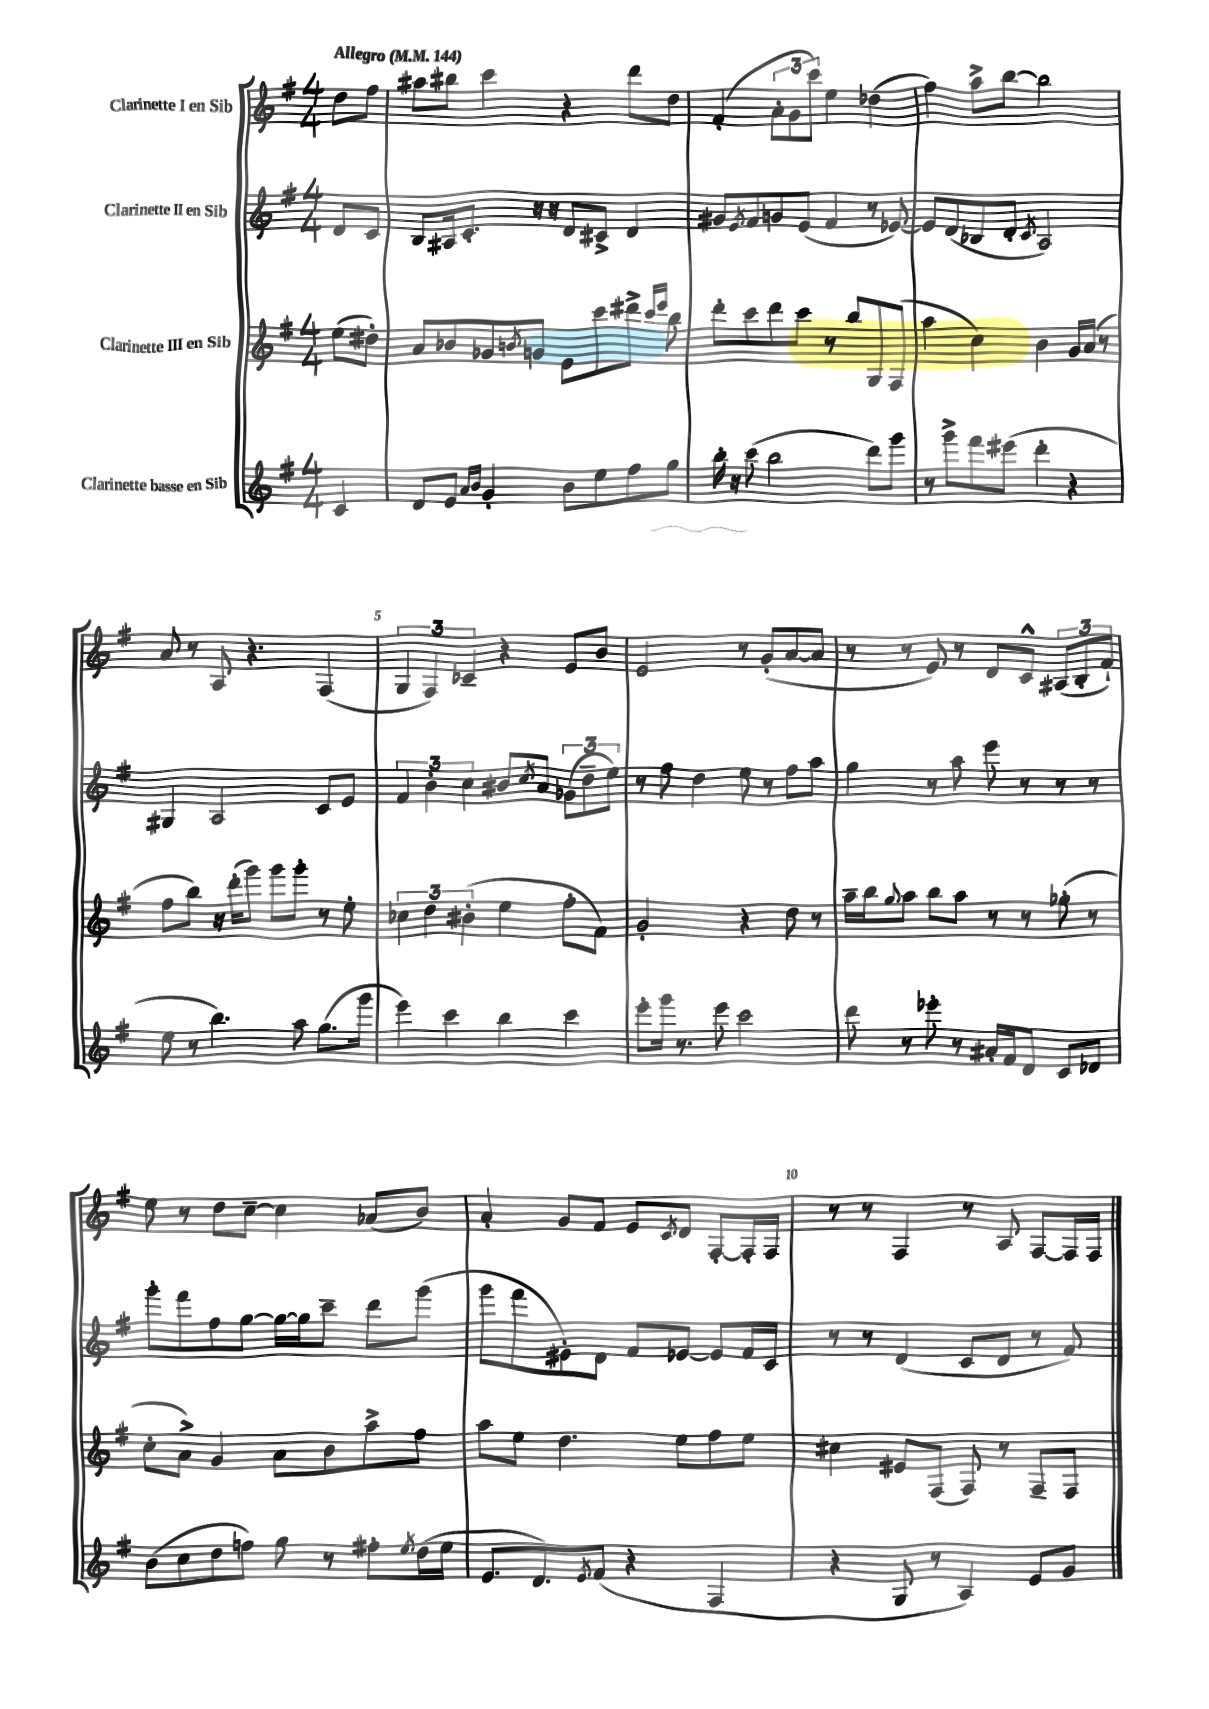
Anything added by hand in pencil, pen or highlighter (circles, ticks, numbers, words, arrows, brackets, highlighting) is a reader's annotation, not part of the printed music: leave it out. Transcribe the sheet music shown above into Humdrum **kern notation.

**kern	**kern	**kern	**kern
*staff4	*staff3	*staff2	*staff1
*clefG2	*clefG2	*clefG2	*clefG2
*k[f#]	*k[f#]	*k[f#]	*k[f#]
*M4/4	*M4/4	*M4/4	*M4/4
*MM144	*MM144	*MM144	*MM144
4c	(8ee	8d	8dd
.	8dd#')	8c	8ff#
=	=	=	=
8d	8a	8B	8aa#
8e	8b-	16A#	8bb#
.	.	8.c'	.
16qqa	.	.	.
16qqb	.	.	.
4g'	8g-	.	4ccc
.	8qb	.	.
.	8g	16r	.
.	.	16r	.
8b	8e	8d	4r
8ee	8ccc	8c#^	.
8ff#	8ddd#^	4d	8ddd
.	16qqccc	.	.
.	16qqeee	.	.
8gg	8bb	.	8dd
=	=	=	=
16bb'	8ddd'	8g#	(4f#'
16r	.	.	.
.	.	8qe	.
(8ccc	8ccc	8f#	.
2bb	8ddd	8g	12a'
.	.	.	12g
.	8ccc	(8e	.
.	.	.	12ccc)
.	8r	4f#	4ee
.	8bb	.	.
8ddd)	8G	8r	(4dd-
8ggg	(8F#	[8e-)	.
=	=	=	=
8r	4aa	8e-]	4ff#)
8ggg^	.	(8d	.
8fff#	4cc)	8B-	8aa^
(8eee#	.	8d'	[8bb
.	.	8qc	.
4ddd'	4b	2A)	2bb]
4r	16g	.	.
.	(16a	.	.
.	8r	.	.
=	=	=	=
8ee	8ff#	4G#	8a
8r	8bb)	.	8r
4.bb)	16r	2A	8A
.	(16ddd'	.	.
.	8ggg)	.	4.r
.	8ggg	.	.
8aa	8ggg'	.	.
(8.gg	8r	8c	(4F#
.	8ee'	8e	.
16ggg	.	.	.
=	=	=	=
4eee)	6cc-	6f#	6G
.	6dd	6b'	6F#)
4ccc	.	.	.
.	(6b#'	6cc	6c-~
4bb	4ee	8b#	4r
.	.	8qcc	.
.	.	8a	.
4ccc	8ff#'	(12g-	8e
.	.	12dd~	.
.	8f#)	.	8b
.	.	12ee)	.
=	=	=	=
8eee'	2g'	8r	2e
16ggg	.	8ff#	.
8.r	.	.	.
.	.	4dd	.
8eee	.	.	.
2ccc	4r	8ee	8r
.	.	8r	(8g'
.	8dd	8ff#	[8a
.	8r	8aa	8a]
=	=	=	=
8ddd	16aa~	4gg	8r
.	16bb	.	.
.	8qqgg	.	.
8r	8aa	.	8r
8eee-'	8bb	8r	8e)
8r	8aa	8aa	8r
16a#'	8r	8eee	8d
16f#	.	.	.
8d	8r	8r	8c^^
8c	(8gg-'	8r	(12A#
.	.	.	12B'
8d-	8r	8r	.
.	.	.	12f#`)
=	=	=	=
(8b	8cc'	8ggg'	8ee
8cc	8a^)	8fff#	8r
8dd	4g	8ff#	8dd
8ff)	.	[8gg	[8cc~
8gg	8a	16gg_	4cc]
.	.	16gg]	.
8r	8b	8ccc~	.
8ff#'	8aa^	8ddd	(8a-
8qee	.	.	.
(16dd	8ff#	(8ggg	8b)
16ee	.	.	.
=	=	=	=
8.e	8aa	8ggg	4a'
.	8ee	8fff#	.
8.d)	.	.	.
.	4.dd	8e#')	8g
8qe	.	.	.
(8f#	.	8d	8f#
4r	.	8f#	8e
.	.	.	8qc
.	8ee	[8e-	8d
4F#	8ff#	8e-]	[8F#'
.	8ee	16f#	16F#']
.	.	16c	16F#
=	=	=	=
4r	4cc#	8r	8r
.	.	8r	8r
8G	8e#	(4d	4F#
8r	(8F#	.	.
4A)	8F#)	8c	8r
.	8r	8d	8A
8e	8F#~	8r	[8F#
8g	8F#	8f#)	16F#]
.	.	.	16F#
==	==	==	==
*-	*-	*-	*-
